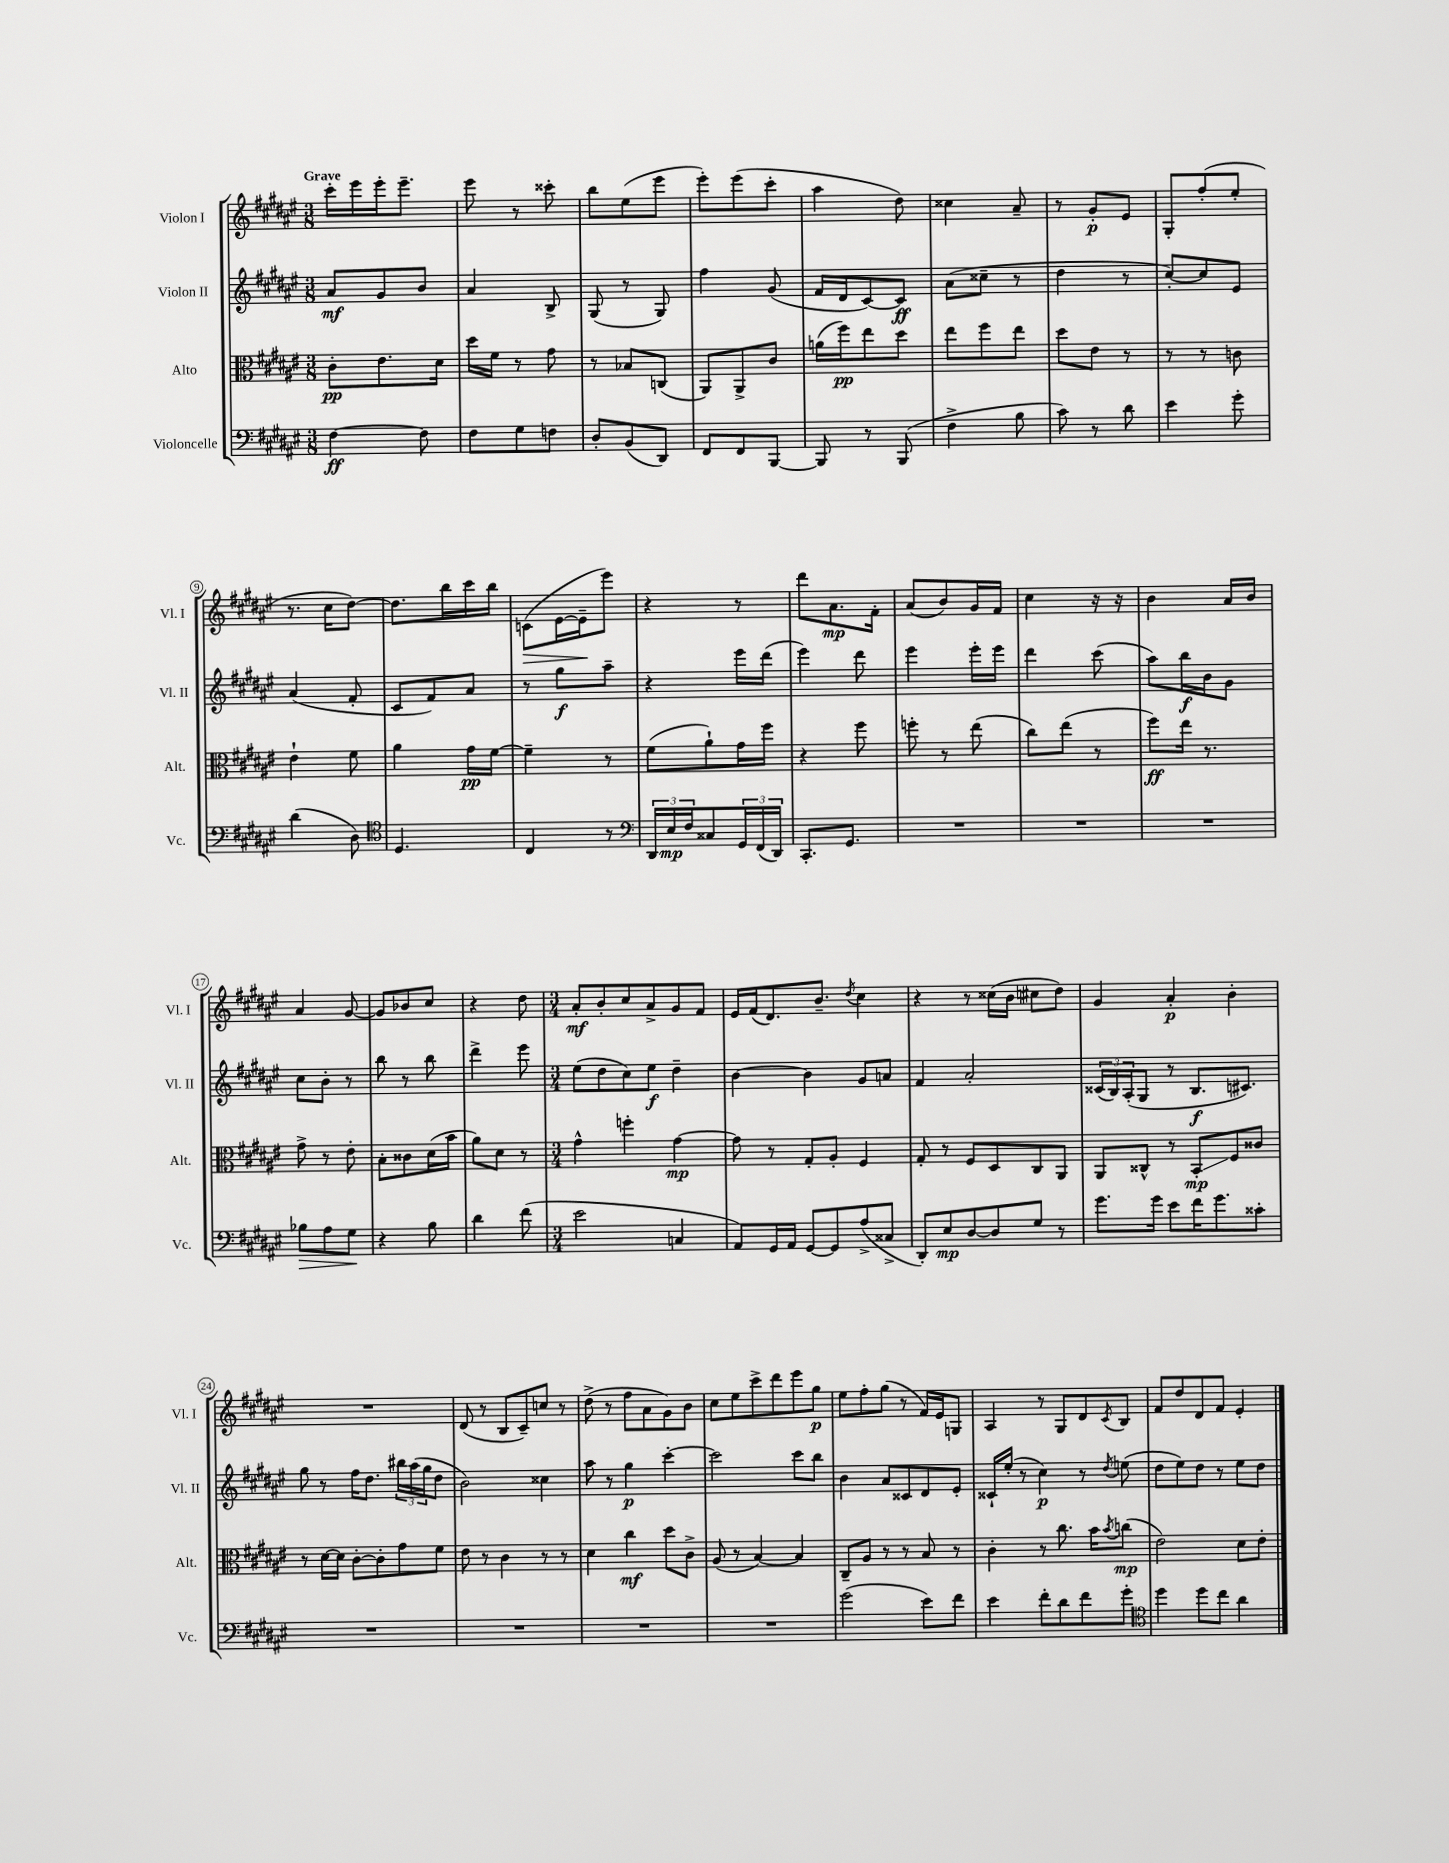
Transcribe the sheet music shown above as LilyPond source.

<<
\new StaffGroup <<
\new Staff = "s0" \with { instrumentName = "Violon I" shortInstrumentName = "Vl. I" } {
    \clef treble \key fis \major \numericTimeSignature \time 3/8 \tempo "Grave"
    cis'''16-. eis'''16 eis'''16-. eis'''8.-- |
    eis'''8 r8 cisis'''8-. |
    b''8 eis''8( eis'''8 |
    eis'''8-.) eis'''8( cis'''8-. |
    ais''4 dis''8) |
    cisis''4 ais'8-- |
    r8 gis'8-.\p eis'8 |
    gis8-. fis''8-.( eis''8-. |
    r8. cis''16 dis''8~) |
    dis''8. b''16 cis'''16 b''16 |
    c'8\>( eis'16~ eis'16--\! eis'''8) |
    r4 r8 |
    dis'''8 ais'8.\mp fis'16-. |
    ais'8( b'8) gis'16 fis'16 |
    cis''4 r16 r16 |
    b'4 ais'16 b'16 |
    ais'4 gis'8~ |
    gis'8 bes'8 cis''8 |
    r4 dis''8 |
    \numericTimeSignature \time 3/4 ais'8-.\mf b'8-. cis''8 ais'8-> gis'8 fis'8 |
    eis'16 fis'16( dis'8.) b'8.-- \acciaccatura { dis''8 } cis''4 |
    r4 r8 cisis''16( b'16 cis''8 dis''8) |
    gis'4 ais'4-.\p b'4-. |
    R2. |
    dis'8( r8 b8 cis'8--) c''8 r8 |
    dis''8->( r8 fis''8 ais'8 gis'8) b'8 |
    cis''8 eis''8 cis'''8-> dis'''8 eis'''8 gis''8\p |
    eis''8 fis''8-. gis''8( r8 fis'16) eis'16 g8 |
    ais4 r8 gis8 dis'8 \acciaccatura { cis'8 } b8 |
    fis'8 dis''8 dis'8 fis'8 eis'4-. \bar "|." |
}
\new Staff = "s1" \with { instrumentName = "Violon II" shortInstrumentName = "Vl. II" } {
    \clef treble \key fis \major \numericTimeSignature \time 3/8
    ais'8\mf gis'8 b'8 |
    ais'4 b8-> |
    gis8( r8 gis8) |
    fis''4 gis'8( |
    fis'16 dis'16 cis'8~) cis'8\ff |
    ais'8( cisis''8-- r8 |
    dis''4 r8 |
    cis''8~-.) cis''8 eis'8 |
    ais'4( fis'8-. |
    cis'8 fis'8) ais'8 |
    r8 gis''8\f ais''8-- |
    r4 eis'''16 dis'''16( |
    eis'''4) dis'''8 |
    eis'''4 eis'''16-. eis'''16 |
    dis'''4 cis'''8( |
    ais''8) b''16\f b'16 gis'8 |
    cis''8 b'8-. r8 |
    b''8 r8 b''8 |
    dis'''4-> eis'''8 |
    \numericTimeSignature \time 3/4 eis''8( dis''8 cis''8) eis''8\f dis''4-- |
    b'4~ b'4 gis'8 a'8 |
    fis'4 ais'2-. |
    \tuplet 3/2 { cisis'16( b16) ais16-.( } gis8 r8 b8.\f cis'8.) |
    gis''8 r8 fis''16 dis''8. \tuplet 3/2 { bis''16 ais''16( gis''16 } dis''8 |
    b'2) cisis''4 |
    ais''8 r8 gis''4\p cis'''4~-. |
    cis'''2 cis'''8 b''8 |
    b'4 ais'8 cisis'8 dis'8 eis'8-. |
    cisis'16-! eis''16-.( r8 cis''4\p) r8 \acciaccatura { dis''8 } e''8( |
    dis''8 eis''8) dis''8 r8 eis''8 dis''8 \bar "|." |
}
\new Staff = "s2" \with { instrumentName = "Alto" shortInstrumentName = "Alt." } {
    \clef alto \key fis \major \numericTimeSignature \time 3/8
    cis'8-.\pp eis'8. dis'16 |
    dis''16 fis'16 r8 gis'8 |
    r8 bes8 c8( |
    ais,8) ais,8-> cis'8 |
    a'16( fis''16\pp) eis''8 dis''8 |
    eis''8 fis''8 eis''8 |
    dis''8 eis'8 r8 |
    r8 r8 c'8 |
    eis'4-! fis'8 |
    ais'4 gis'16\pp fis'16~ |
    fis'4-- r8 |
    fis'8( ais'8-!) gis'16 fis''16 |
    r4 fis''8 |
    f''8-. r8 eis''8( |
    cis''8) eis''8( r8 |
    fis''8\ff) eis''16 r8. |
    gis'8-> r8 eis'8-. |
    b8-. cisis'8 dis'16( b'16 |
    ais'8) dis'8 r8 |
    \numericTimeSignature \time 3/4 gis'4-^ f''4-. gis'4~\mp |
    gis'8 r8 gis8-. ais8-. fis4 |
    gis8-. r8 fis8 dis8 cis8 ais,8 |
    ais,8 cisis8-^ r8 b,8-.\glissando\mp fis8 cisis'8 |
    r8 dis'16~ dis'16 cis'8~-. cis'8-. gis'8 fis'8 |
    eis'8 r8 cis'4 r8 r8 |
    dis'4 cis''4\mf dis''8 cis'8-> |
    ais8( r8 b4~) b4 |
    cis8-- ais8 r8 r8 b8 r8 |
    cis'4-. r8 cis''8. b'16 \acciaccatura { b'8 } c''8\mp( |
    eis'2) dis'8 eis'8-. \bar "|." |
}
\new Staff = "s3" \with { instrumentName = "Violoncelle" shortInstrumentName = "Vc." } {
    \clef bass \key fis \major \numericTimeSignature \time 3/8
    fis4~\ff fis8 |
    fis8 gis8 f8 |
    dis8-. b,8( dis,8) |
    fis,8 fis,8 b,,8~ |
    b,,8 r8 b,,8( |
    fis4-> b8 |
    cis'8) r8 dis'8 |
    eis'4 gis'8-. |
    dis'4( dis8) |
    \clef tenor dis4. |
    cis4 r8 |
    \clef bass \tuplet 3/2 { dis,16 eis16\mp fis16 } cisis8 \tuplet 3/2 { gis,16 fis,16( dis,16) } |
    cis,8.-. gis,8. |
    R4. |
    R4. |
    R4. |
    bes8\> ais8 gis8\! |
    r4 b8 |
    dis'4 fis'8( |
    \numericTimeSignature \time 3/4 eis'2 c4 |
    ais,8) gis,16 ais,16 gis,8~ gis,8 ais8->( cisis8-> |
    dis,8-.) eis8\mp dis8~ dis8 gis8 r8 |
    gis'8. gis'16 eis'8 fis'16 gis'8. cisis'8-. |
    R2. |
    R2. |
    R2. |
    R2. |
    gis'2( eis'8) fis'8 |
    eis'4 fis'8-. dis'8 fis'8 gis'8-. |
    \clef tenor dis''4 dis''8 cis''8 ais'4 \bar "|." |
}
>>
>>
\layout { \context { \Score \override BarNumber.stencil = #(make-stencil-circler 0.1 0.3 ly:text-interface::print) } }
